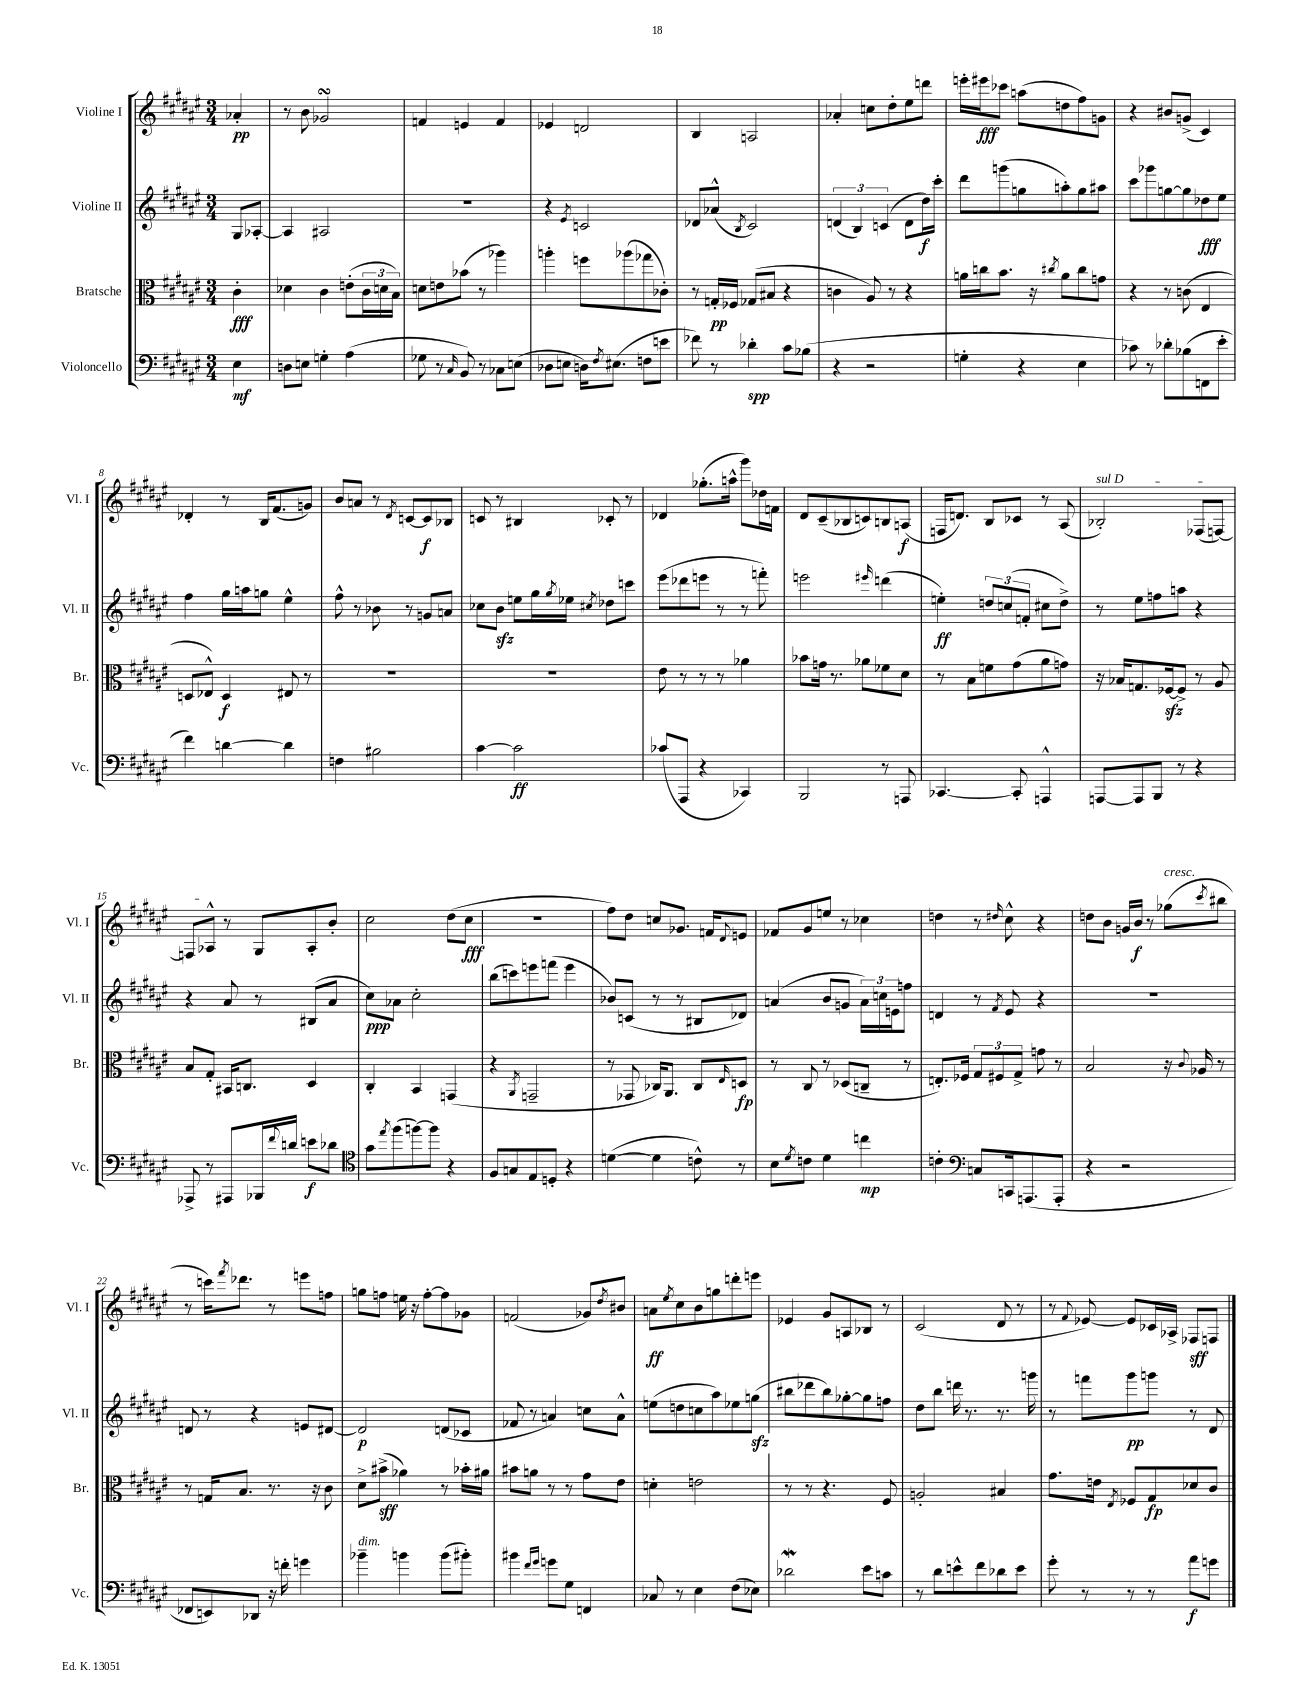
<<
\new StaffGroup <<
\new Staff = "s0" \with { instrumentName = "Violine I" shortInstrumentName = "Vl. I" } {
    \clef treble \key fis \major \numericTimeSignature \time 3/4 \partial 4
    aes'4-.\pp |
    r8 b'8 ges'2\turn |
    f'4 e'4 f'4 |
    ees'4 d'2 |
    b4 a2 |
    aes'4-. c''8 dis''8-. eis''8 d'''8 |
    e'''16-. eis'''16\fff ces'''8 a''8( d''8 fis''8) g'8 |
    r4 bis'8 g'8->( cis'4) |
    des'4-. r8 b16 fis'8.( g'8) |
    b'8 a'8 r8 \acciaccatura { dis'8 } c'8~ c'8\f bes8 |
    c'8 r8 bis4 ces'8-. r8 |
    des'4 ges''8.-.( a''16-^ gis'''8) des''16 f'16 |
    dis'8 cis'8--( bes8 c'8) b8 a8\f( |
    f16 d'8.) b8 ces'8 r8 ais8( |
    \once \override TextSpanner.bound-details.left.text = \markup { \italic "sul D" } bes2-.\startTextSpan) fes8( f8~) |
    f8 aes8-^\stopTextSpan r8 gis8 aes8-. b'8-. |
    cis''2 dis''8( cis''8\fff |
    R2. |
    fis''8) dis''8 c''8 ges'8. f'16 \appoggiatura { dis'8 } e'8 |
    fes'8 gis'8 e''8 r8 ces''4 |
    d''4 r8 \grace { dis''16 } cis''8-^ r4 |
    d''8 b'8 g'16 b'16\f r8 ges''8^\markup { \italic "cresc." }( \acciaccatura { cis'''8 } bis''8 |
    r8 c'''16) \acciaccatura { fis'''8 } des'''8. r8 e'''8 f''8 |
    g''8 f''8 e''16 r16 f''8~-. f''8 ges'8 |
    f'2( ges'8) \acciaccatura { dis''8 } bis'8 |
    a'8\ff \acciaccatura { eis''8 } cis''8 b'8 g''8 d'''8-. e'''8 |
    ees'4 gis'8 a8 bes8 r8 |
    cis'2( dis'8 r8 |
    r8 \appoggiatura { fis'8 } ees'8~) ees'8 ces'16 aes16-> fes8\sff f8 \bar "|." |
}
\new Staff = "s1" \with { instrumentName = "Violine II" shortInstrumentName = "Vl. II" } {
    \clef treble \key fis \major \numericTimeSignature \time 3/4 \partial 4
    gis8 aes8~-. |
    aes4 ais2 |
    R2. |
    r4 \acciaccatura { eis'8 } c'2 |
    des'8 aes'8-^( \acciaccatura { b8 } cis'2) |
    \tuplet 3/2 { d'4( b4) c'4( } d'8 dis''16\f) cis'''16-. |
    dis'''8 g'''8( g''8 a''8-.) g''8 ais''8 |
    cis'''8 ges'''8 g''8~ g''8 des''8\fff eis''8 |
    fis''4 gis''16 a''16 g''8 eis''4-^ |
    fis''8-^ r8 bes'8 r8 g'8 a'8 |
    ces''8 b'8\sfz e''8 gis''16 \acciaccatura { gis''8 } ees''16 \acciaccatura { cis''8 } des''8 c'''8 |
    eis'''8( des'''8 e'''8 r8 r8 f'''8-.) |
    e'''2 \grace { eis'''16 } d'''4( |
    e''4-.\ff) \tuplet 3/2 { d''8 c''8( f'8-. } cis''8 d''8->) |
    r8 eis''8 f''8 a''8 r4 |
    r4 ais'8 r8 bis8( ais'8 |
    cis''8\ppp) aes'8 cis''2-. |
    b''8( c'''8) e'''8 f'''8( e'''4 |
    bes'8) c'8( r8 r8 bis8 des'8) |
    a'4( b'8 g'8 \tuplet 3/2 { a'16) c''16 e'16 } f''8 |
    d'4 r8 \acciaccatura { fis'8 } eis'8 r4 |
    R2. |
    d'8 r8 r4 e'8 dis'8~ |
    dis'2\p d'8( ces'8 |
    fes'8 r8 a'4) c''8 a'8-^ |
    e''8( d''8 c''8 ais''8) ees''8 g''8\sfz( |
    bis''8 des'''8 bis''8) ges''8~-. ges''8 f''8 |
    dis''8 b''8 d'''16 r8. r8. g'''16 |
    r8 f'''8 gis'''8\pp g'''8 r8 dis'8 \bar "|." |
}
\new Staff = "s2" \with { instrumentName = "Bratsche" shortInstrumentName = "Br." } {
    \clef alto \key fis \major \numericTimeSignature \time 3/4 \partial 4
    cis'4-.\fff |
    des'4 cis'4 e'8-.( \tuplet 3/2 { cis'16 d'16 b16) } |
    d'8 e'8 bes'8( r8 aes''4) |
    a''4-. f''8 aes''8( ges''8 ces'8-.) |
    r8 g16-.\pp fes16 ges8( bis8 r4 |
    c'4 ais8) r8 r4 |
    a'16 c''16 b'8. r16 \acciaccatura { cis''8 } a'8 cis''8 g'8 |
    r4 r8 c'8( eis4 |
    d8 ees8-^) d4\f eis8 r8 |
    R2. |
    R2. |
    eis'8 r8 r8 r8 aes'4 |
    bes'8 g'16 r8. aes'8 fes'8 dis'8 |
    r8 b8 f'8 gis'8( ais'8 g'8) |
    r16 bes16 g8. fes16~\sfz fes8-> r8 ais8 |
    b8 gis8-. bis,16 c8. dis4 |
    cis4-. b,4 g,4( |
    r4 \acciaccatura { ais,8 } g,2-- |
    r8 ges,8 ces16) ais,8. ces8 \grace { eis16 } d8\fp |
    r8 cis8 r8 des8( c8-- r8 |
    e8.-.) fes16 \tuplet 3/2 { gis8 fis8 gis8-> } g'8 r8 |
    b2 r16 \appoggiatura { cis'8 } aes16 r8 |
    r8 g16 b8. r8. r16 cis'8 |
    dis'8-> bis'8->\sff( aes'4) r8 bes'16-. ais'16 |
    bis'8 a'8 r8 r8 gis'8 eis'8 |
    d'4-. e'2 |
    r8 r8 r4. fis8 |
    a2-. bis4 |
    gis'8. e'16 \acciaccatura { eis8 } fes8 gis8\fp des'8 cis'8 \bar "|." |
}
\new Staff = "s3" \with { instrumentName = "Violoncello" shortInstrumentName = "Vc." } {
    \clef bass \key fis \major \numericTimeSignature \time 3/4 \partial 4
    eis4\mf |
    d8 e8 g4-. ais4( |
    ges8 r8 \grace { cis16 } b,8) r8 ces8 e8( |
    des8 e8 d16) \acciaccatura { fis8 } eis8.( f8 e'8 |
    fes'8) r8 des'4-.\spp cis'8 bes8( |
    r4 r2 |
    g4-. r4 eis4 |
    ces'8) r8 des'8-. bes8( f,8 eis'8-. |
    fis'4) d'4~ d'4 |
    f4 bis2 |
    cis'4~ cis'2\ff |
    ces'8( ais,,8 r4 ces,4) |
    b,,2 r8 a,,8 |
    ces,4.~ ces,8-. a,,4-^ |
    a,,8~ a,,8 b,,8 r8 r4 |
    aes,,8-> r8 ais,,8 bes,,16 \appoggiatura { fis'8 } d'16 e'8\f des'8 |
    \clef tenor gis'8 \acciaccatura { eis''8 } fis''8( f''8~) f''8 r4 |
    fis8 g8 eis8 d8-. r4 |
    d'4~( d'4 c'8-^) r8 |
    b8 \acciaccatura { dis'8 } c'8 dis'4 c''4\mp |
    c'4-. \clef bass c8 c,16 a,,8.( a,,8-. |
    r4 r2 |
    fes,8 e,8) des,8 r16 f'16-. g'4 |
    bes'4--^\markup { \italic "dim." } b'4 b'8( bis'8-.) |
    bis'4 \grace { fis'16 gis'16 } g'8 gis8 f,4 |
    ces8 r8 eis4 fis8( ees8) |
    des'2\mordent eis'8 c'8 |
    r8 dis'8 e'8-^ fis'8 des'8 e'8 |
    gis'8-. r8 r8 r8 ais'8\f g'8 \bar "|." |
}
>>
>>
